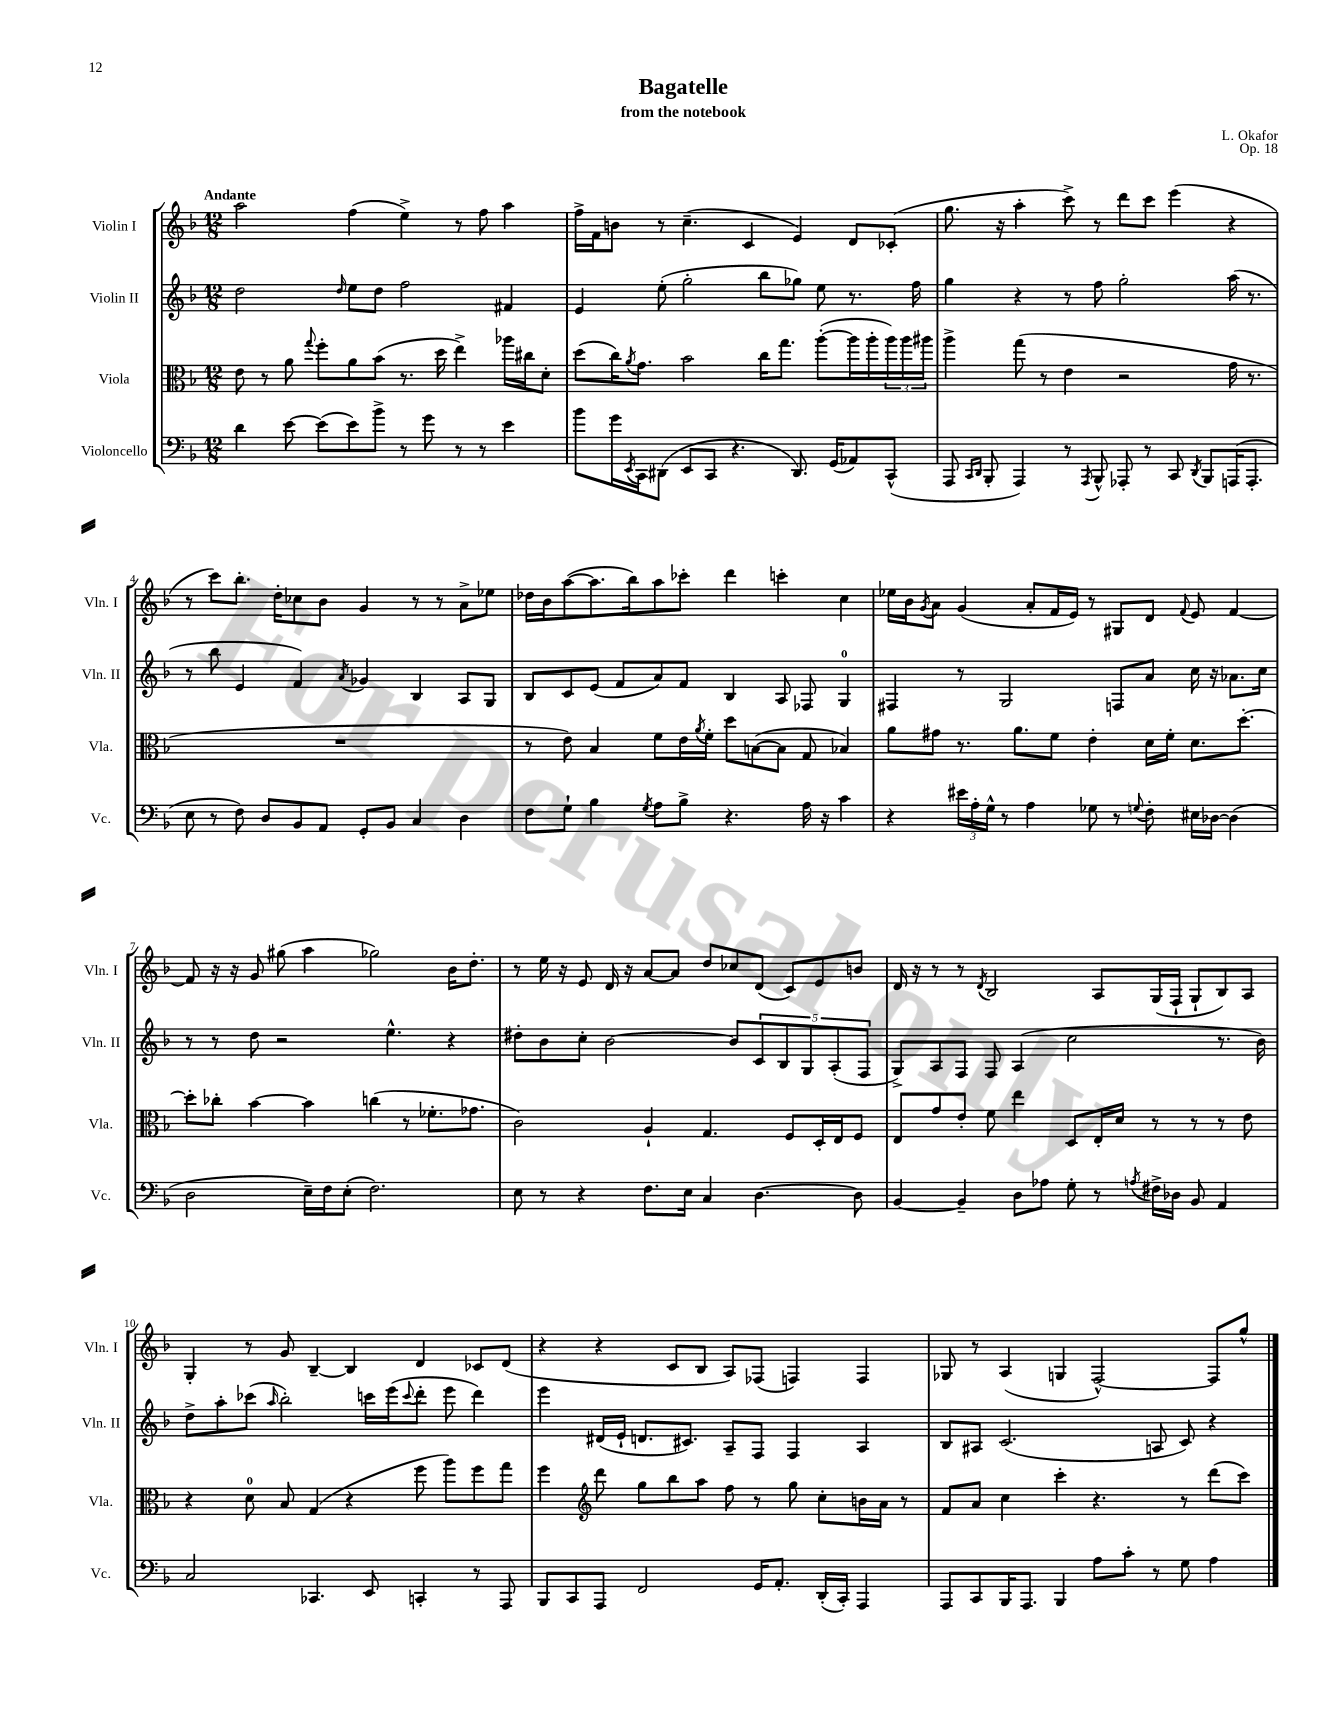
\header { title = "Bagatelle" composer = "L. Okafor" subtitle = "from the notebook" opus = "Op. 18" }
<<
\new StaffGroup <<
\new Staff = "s0" \with { instrumentName = "Violin I" shortInstrumentName = "Vln. I" } {
    \clef treble \key f \major \numericTimeSignature \time 12/8 \tempo "Andante"
    a''2 f''4( e''4->) r8 f''8 a''4 |
    f''16-> f'16 b'8 r8 c''4.--( c'4 e'4) d'8 ces'8-.( |
    g''8. r16 a''4-. c'''8->) r8 d'''8 c'''8 e'''4( r4 |
    r8 c'''8) bes''8.-. d''16-. ces''8 bes'8 g'4 r8 r8 a'8-> ees''8 |
    des''16 bes'16 a''8~( a''8. bes''16) a''8 ces'''8-. d'''4 c'''4-. c''4 |
    ees''16 bes'16 \acciaccatura { g'8 } a'8 g'4( a'8-. f'16 e'16) r8 gis8 d'8 \appoggiatura { f'8 } e'8 f'4~ |
    f'8 r16 r16 g'8 gis''8( a''4 ges''2) bes'16 d''8.-. |
    r8 e''16 r16 e'8 d'16 r16 a'8~ a'8 d''8 ces''8 d'8( c'8) e'8 b'8 |
    d'16 r16 r8 r8 \acciaccatura { d'8 } bes2 a8 g16( f16-! g8-! bes8) a8 |
    g4-. r8 g'8 bes4~-- bes4 d'4 ces'8 d'8( |
    r4 r4 c'8 bes8 a8) fes8( f4) f4 |
    ges8 r8 a4( g4 f2~-^) f8 g''8-^ \bar "|." |
}
\new Staff = "s1" \with { instrumentName = "Violin II" shortInstrumentName = "Vln. II" } {
    \clef treble \key f \major \numericTimeSignature \time 12/8
    d''2 \grace { d''16 } e''8 d''8 f''2 fis'4 |
    e'4 e''8-.( g''2-. bes''8 ges''8) e''8 r8. f''16 |
    g''4 r4 r8 f''8 g''2-. a''16( r8. |
    r8 bes''8 e'4 f'4) \acciaccatura { a'8 } ges'4 bes4 a8 g8 |
    bes8 c'8 e'8( f'8 a'8) f'8 bes4 a8 fes8 g4-0 |
    fis4 r8 g2 f8 a'8 c''16 r16 aes'8. c''16 |
    r8 r8 d''8 r2 e''4.-^ r4 |
    dis''8-. bes'8 c''8-. bes'2~ bes'8 \tuplet 5/4 { c'8 bes8 g8 a8-.( f8 } |
    g8->) a8 f8 f8 a4( c''2 r8. bes'16) |
    d''8-> a''8-. ces'''8( \grace { a''16 } bes''2-.) c'''16 e'''16( \appoggiatura { c'''8 } d'''8-. e'''8 d'''4) |
    e'''4 dis'16( e'16-! d'8. cis'8.) a8-- f8 f4 a4 |
    bes8 ais8 c'2.( a8 c'8) r4 \bar "|." |
}
\new Staff = "s2" \with { instrumentName = "Viola" shortInstrumentName = "Vla." } {
    \clef alto \key f \major \numericTimeSignature \time 12/8
    e'8 r8 a'8 \appoggiatura { g''8 } f''8-. a'8 bes'8( r8. d''16 e''4->) aes''16 cis''16 d'8-. |
    d''8( c''16) \acciaccatura { a'8 } g'8. bes'2 c''16 g''8. a''8~-.( a''16 a''16-. \tuplet 3/2 { a''16) a''16 ais''16 } |
    a''4-> g''8( r8 e'4 r2 g'16 r8. |
    R1. |
    r8 e'8) bes4 f'8 e'16 \acciaccatura { a'8 } f'16-. d''8 b8~( b8 g8 bes4) |
    a'8 gis'8 r8. a'8. f'8 e'4-. d'16 f'16-. d'8. d''8.~-. |
    d''8-. ces''8-. bes'4~ bes'4 c''4( r8 fes'8.-. ges'8. |
    c'2) a4-! g4. f8 d16-. e16 f8 |
    e8 g'8 e'8-. f'8 e''4 d8 e16-. d'16 r8 r8 r8 e'8 |
    r4 d'8-0 bes8 g4( r4 f''8 a''8) f''8 g''8 |
    f''4 \clef treble d'''8 g''8 bes''8 a''8 f''8 r8 g''8 c''8-. b'16 a'16 r8 |
    f'8 a'8 c''4 c'''4-. r4. r8 d'''8( c'''8) \bar "|." |
}
\new Staff = "s3" \with { instrumentName = "Violoncello" shortInstrumentName = "Vc." } {
    \clef bass \key f \major \numericTimeSignature \time 12/8
    d'4 e'8~ e'8( e'8) bes'8-> r8 g'8 r8 r8 e'4 |
    bes'8 g'16 \acciaccatura { e,8 } c,16 dis,8( e,8 c,8 r4. dis,8.) g,16( aes,8) c,8-^( |
    a,,8 \grace { c,16 d,16 } bes,,8-. a,,4) r8 \acciaccatura { a,,8 } bes,,8-^ aes,,8-. r8 c,8 \acciaccatura { d,8 } bes,,8 a,,16( a,,8.-. |
    e8 r8 f8) d8 bes,8 a,8 g,8-. bes,8 c4 d4 |
    f8 g8-! bes4 \acciaccatura { g8 } a8 bes8-> r4. a16 r16 c'4 |
    r4 \tuplet 3/2 { eis'16 a16-. g16-^ } r8 a4 ges8 r8 \appoggiatura { g8 } f8-. eis16 des16~ des4( |
    d2 e16--) f16 e8-.( f2.) |
    e8 r8 r4 f8. e16 c4 d4.~ d8 |
    bes,4~ bes,4-- d8 aes8 g8-. r8 \acciaccatura { a8 } fis16-> des16 bes,8 a,4 |
    c2 ces,4. e,8 c,4-. r8 a,,8 |
    bes,,8 c,8 a,,8 f,2 g,16 a,8.-. d,16-.( c,16-.) a,,4 |
    a,,8 c,8 bes,,16 a,,8. bes,,4 a8 c'8-. r8 g8 a4 \bar "|." |
}
>>
>>
